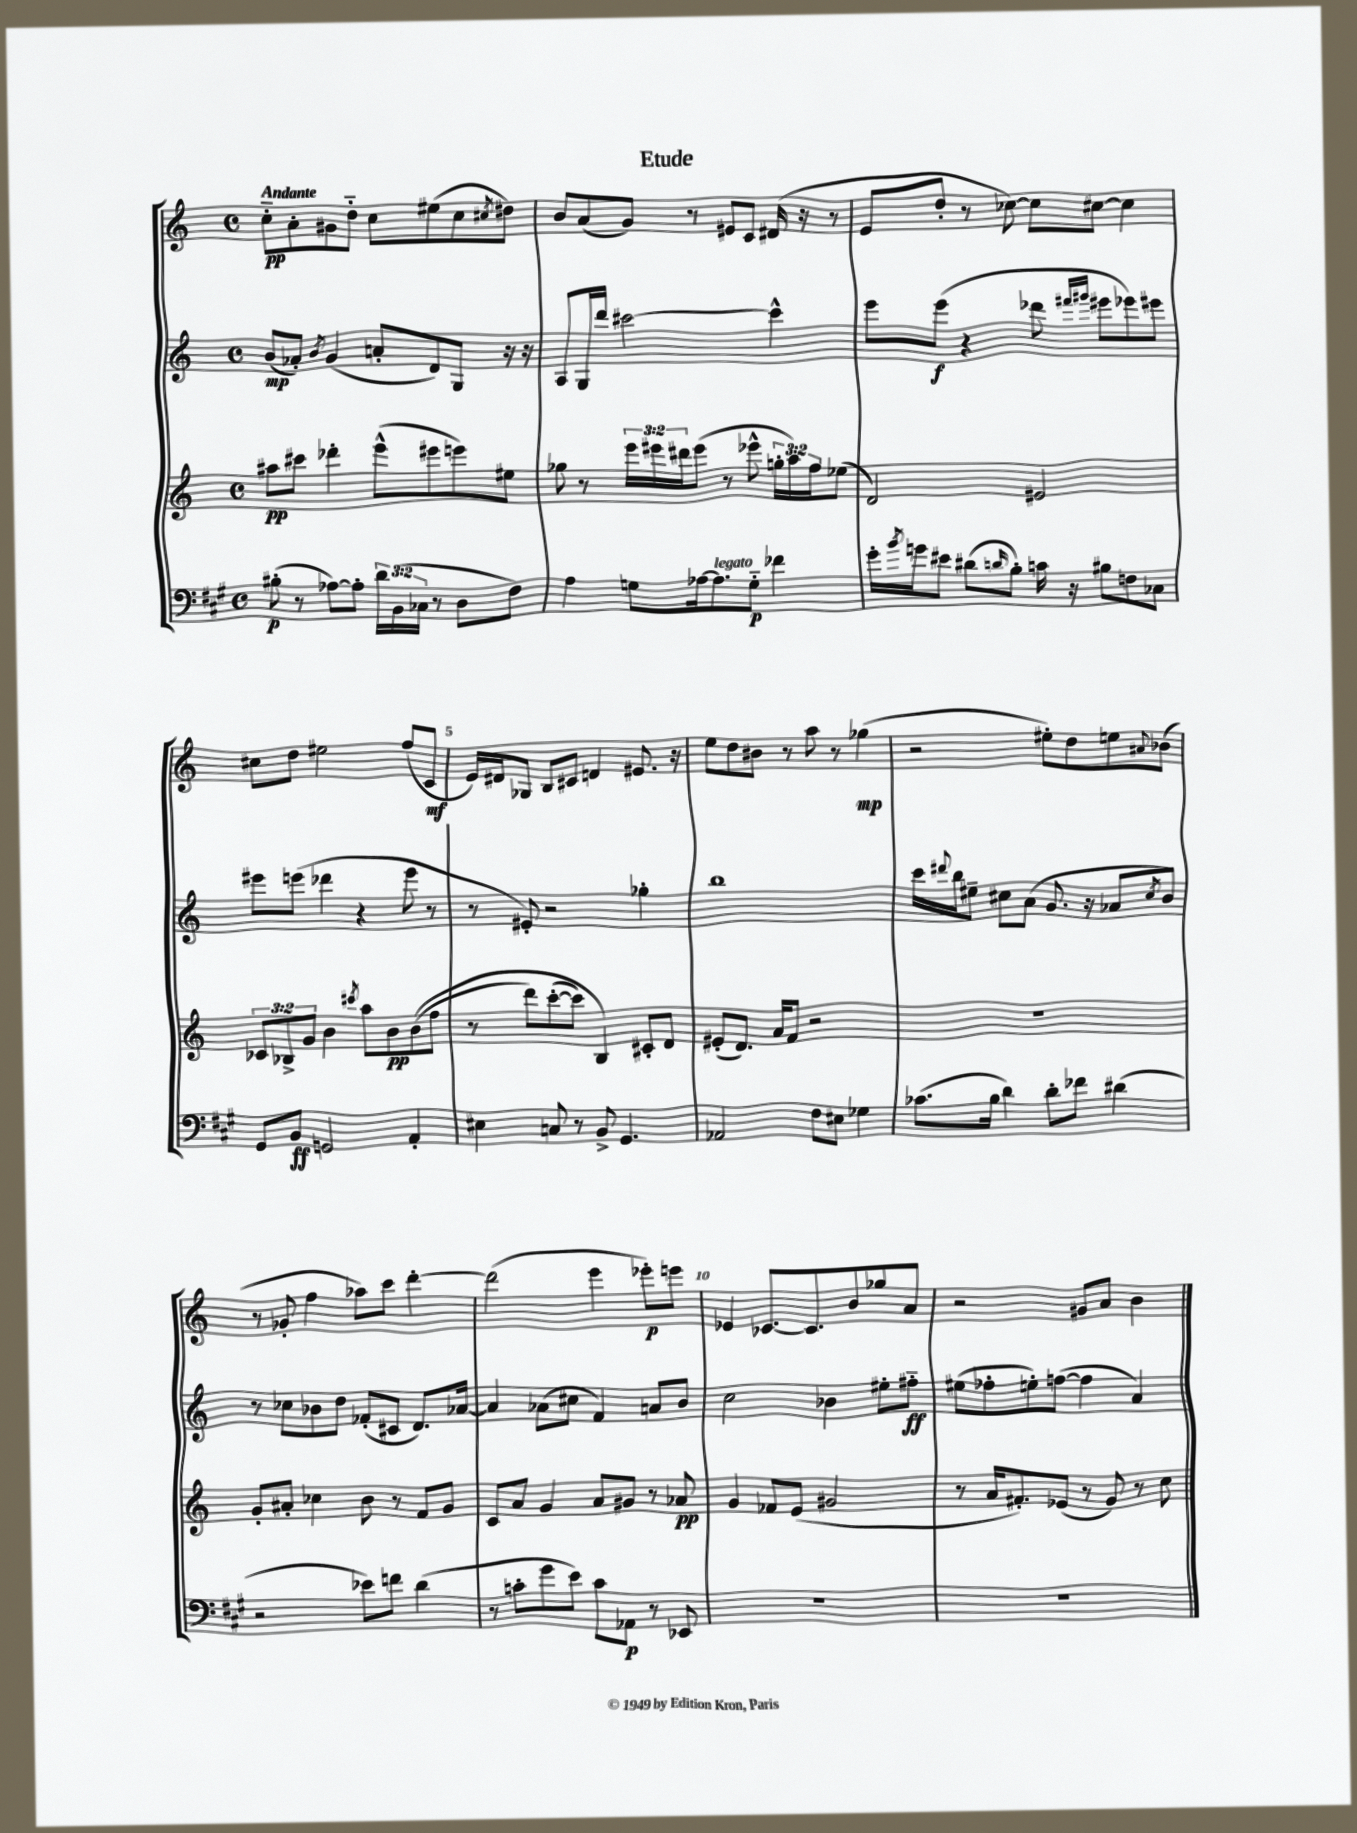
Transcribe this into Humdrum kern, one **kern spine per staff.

**kern	**dynam	**kern	**dynam	**kern	**dynam	**kern	**dynam
*part4	*part4	*part3	*part3	*part2	*part2	*part1	*part1
*staff4	*staff4	*staff3	*staff3	*staff2	*staff2	*staff1	*staff1
*clefF4	*	*clefG2	*	*clefG2	*	*clefG2	*
*k[f#c#g#]	*	*k[]	*	*k[]	*	*k[]	*
*M4/4	*	*M4/4	*	*M4/4	*	*M4/4	*
*met(c)	*	*met(c)	*	*met(c)	*	*met(c)	*
=1	=1	=1	=1	=1	=1	=1	=1
!	!	!	!	!	!	!LO:TX:a:B:t=Andante	!
(8B#X'\	p	8aa#X\L	pp	(8b/L	mp	8cc\L	pp
8r	.	8ccc#X\J	.	8a-X'/J)	.	8a'\	.
.	.	.	.	8qb/	.	.	.
[8A-X\L)	.	4ddd-X'\	.	(4g/	.	8g#X\	.
8A-'\J]	.	.	.	.	.	8dd\J	.
24d\LL	.	(8eee^^\L	.	8an'/L	.	8cc\L	.
(24BB\	.	.	.	.	.	.	.
24C-X\JJ	.	.	.	.	.	.	.
8r	.	8eee#X\	.	8d/)	.	(8ee#X\	.
8D\L	.	8eeen\)	.	8G/J	.	8cc\	.
.	.	.	.	.	.	8qcc#X/	.
8F#\J)	.	8ee#X\J	.	16r	.	8dd#X\J)	.
.	.	.	.	16r	.	.	.
=2	=2	=2	=2	=2	=2	=2	=2
4A\	.	8gg-X\	.	8A/L	.	8b/L	.
.	.	8r	.	16G/L	.	(8a/	.
.	.	.	.	16ddd/JJ	.	.	.
8Gn\L	.	24eee\LL	.	[2ccc#X\	.	8g/J)	.
.	.	24eee#X\	.	.	.	.	.
.	.	24ddd#X\J	.	.	.	.	.
[16A-X\k	.	(8eee#\J	.	.	.	8r	.
!LO:TX:a:i:t=legato	!	!	!	!	!	!	!
8.A-\]	.	.	.	.	.	.	.
.	.	8r	.	.	.	8e#X/L	.
8G\J	p	8eee-X^^\	.	.	.	8c/J	.
4f-X\	.	24ggn'\LL	.	4ccc#^^\]	.	(16d#X/	.
.	.	24aa\)	.	.	.	.	.
.	.	.	.	.	.	16r	.
.	.	24ff\J	.	.	.	.	.
.	.	(8ee-X\J	.	.	.	8r	.
=3	=3	=3	=3	=3	=3	=3	=3
16g#'\LL	.	2d/)	.	8eee\L	.	8e/L	.
8qb/	.	.	.	.	.	.	.
16gn\J	.	.	.	.	.	.	.
8e#X\J	.	.	.	(8eee\J	f	8dd'/J	.
(8d#X\L	.	.	.	4r	.	8r	.
16qqdn/	.	.	.	.	.	.	.
8B'\J)	.	.	.	.	.	[8cc-X\)	.
16cn\	.	2e#X/	.	8ddd-X\	.	8cc-\L]	.
16r	.	.	.	.	.	.	.
.	.	.	.	16qqfff#X/LL	.	.	.
.	.	.	.	16qqggg#X/JJ	.	.	.
8B#X\L	.	.	.	8eee#X\L	.	[8cc#X\J	.
8Fn\	.	.	.	8eee-X\)	.	4cc#\]	.
8C-X\J	.	.	.	8eee#X\J	.	.	.
!!LO:LB:g=z
=4	=4	=4	=4	=4	=4	=4	=4
8GG#/L	.	12c-X/L	.	8eee#X\L	.	8cc#X\L	.
.	.	12B-X^/	.	.	.	.	.
8BB/J	ff	.	.	(8eeen\J	.	8dd\J	.
.	.	12g/J	.	.	.	.	.
2GGn/	.	4b\	.	4ddd-X\	.	2ee#X\	.
.	.	8qccc#X/	.	.	.	.	.
.	.	8aa\L	.	4r	.	.	.
.	.	8b\	pp	.	.	.	.
4AA'/	.	((8b\	.	8eee\	.	(8ff/L	.
.	.	8ff\J	.	8r	.	8c/J	mf
=5	=5	=5	=5	=5	=5	=5	=5
4E#X\	.	8r	.	8r	.	16e/LL)	.
.	.	.	.	.	.	16d#X/J	.
.	.	8ddd\L)	.	8e#X'/)	.	8G-X/J	.
8Cn/	.	([8ccc'\	.	2r	.	8B/L	.
8r	.	8ccc\J])	.	.	.	8c#X/J	.
8BB^/	.	4B/)	.	.	.	4dn/	.
4.GG#/	.	.	.	.	.	.	.
.	.	8c#X'/L	.	4gg-X'\	.	8.e#X/	.
.	.	8d/J	.	.	.	.	.
.	.	.	.	.	.	16r	.
=6	=6	=6	=6	=6	=6	=6	=6
2AA-X/	.	(8e#X'/L	.	1bb	.	8ee\L	.
.	.	8.d/J)	.	.	.	8dd\	.
.	.	.	.	.	.	8b#X\J	.
.	.	16a/KL	.	.	.	.	.
.	.	8f/J	.	.	.	8r	.
8F#\L	.	2r	.	.	.	8aa\	.
8E#X\J	.	.	.	.	.	8r	.
4G-X\	.	.	.	.	.	(4gg-X\	mp
=7	=7	=7	=7	=7	=7	=7	=7
(8.c-X\L	.	1r	.	16ccc\LL	.	2r	.
.	.	.	.	8qqddd#X/	.	.	.
.	.	.	.	16bb\J	.	.	.
.	.	.	.	8ee#X~\J	.	.	.
16B\Jk	.	.	.	.	.	.	.
4d\)	.	.	.	8cc#X\L	.	.	.
.	.	.	.	(8a\J	.	.	.
8d'\L	.	.	.	8.g/	.	8ee#X'\L)	.
8f-X\J	.	.	.	.	.	8dd\	.
.	.	.	.	16r	.	.	.
(4d#X\	.	.	.	8a-X/L	.	8een\	.
.	.	.	.	8qcc#/	.	8qqa#X/	.
.	.	.	.	8b/J)	.	(8b-X\J	.
!!LO:LB:g=z
=8	=8	=8	=8	=8	=8	=8	=8
2r	.	8g'/L	.	8r	.	8r	.
.	.	8a#X'/J	.	8cc-X\L	.	8g-X'/	.
.	.	4cc-X\	.	8b-X\	.	4ff\	.
.	.	.	.	8dd\J	.	.	.
8e-X\L)	.	8b\	.	(8f-X'/L	.	8aa-X\L)	.
8fn\J	.	8r	.	8c#X/J	.	8ccc\J	.
(4d\	.	8f/L	.	8.d/L)	.	[4ddd'\	.
.	.	8g/J	.	.	.	.	.
.	.	.	.	[16a-X/Jk	.	.	.
=9	=9	=9	=9	=9	=9	=9	=9
8r	.	8c/L	.	4a-/]	.	(2ddd\]	.
8cn'\L	.	8a/J	.	.	.	.	.
8g#\	.	4g/	.	(8a-X\L	.	.	.
8e\J)	.	.	.	8cc#X\J	.	.	.
8c\L	.	8a/L	.	4f/)	.	4eee\	.
8AA-X\J	p	8g#X/J	.	.	.	.	.
8r	.	8r	.	8an/L	.	8eee-X'\L)	p
8EE-X/	.	8a-X/	pp	8b/J	.	8eeen\J	.
=10	=10	=10	=10	=10	=10	=10	=10
1r	.	4g/	.	2cc\	.	4e-X/	.
.	.	8f-X/L	.	.	.	[8.c-X/L	.
.	.	(8e/J	.	.	.	.	.
.	.	.	.	.	.	8.c-/]	.
.	.	2g#X/	.	4b-X\	.	.	.
.	.	.	.	.	.	8b/	.
.	.	.	.	8ee#X'\L	.	8gg-X/	.
.	.	.	.	8ff#X\J	ff	8a/J	.
=11	=11	=11	=11	=11	=11	=11	=11
1r	.	8r	.	(8ee#X\L	.	2r	.
.	.	16a/KL	.	8ff-X'\	.	.	.
.	.	8.f#X'/)	.	.	.	.	.
.	.	.	.	8een'\)	.	.	.
.	.	(8e-X/J	.	([8ffn\J	.	.	.
.	.	8r	.	4ff\]	.	8g#X/L	.
.	.	8g/)	.	.	.	8a/J	.
.	.	8r	.	4a/)	.	4b\	.
.	.	8cc\	.	.	.	.	.
==	==	==	==	==	==	==	==
*-	*-	*-	*-	*-	*-	*-	*-
